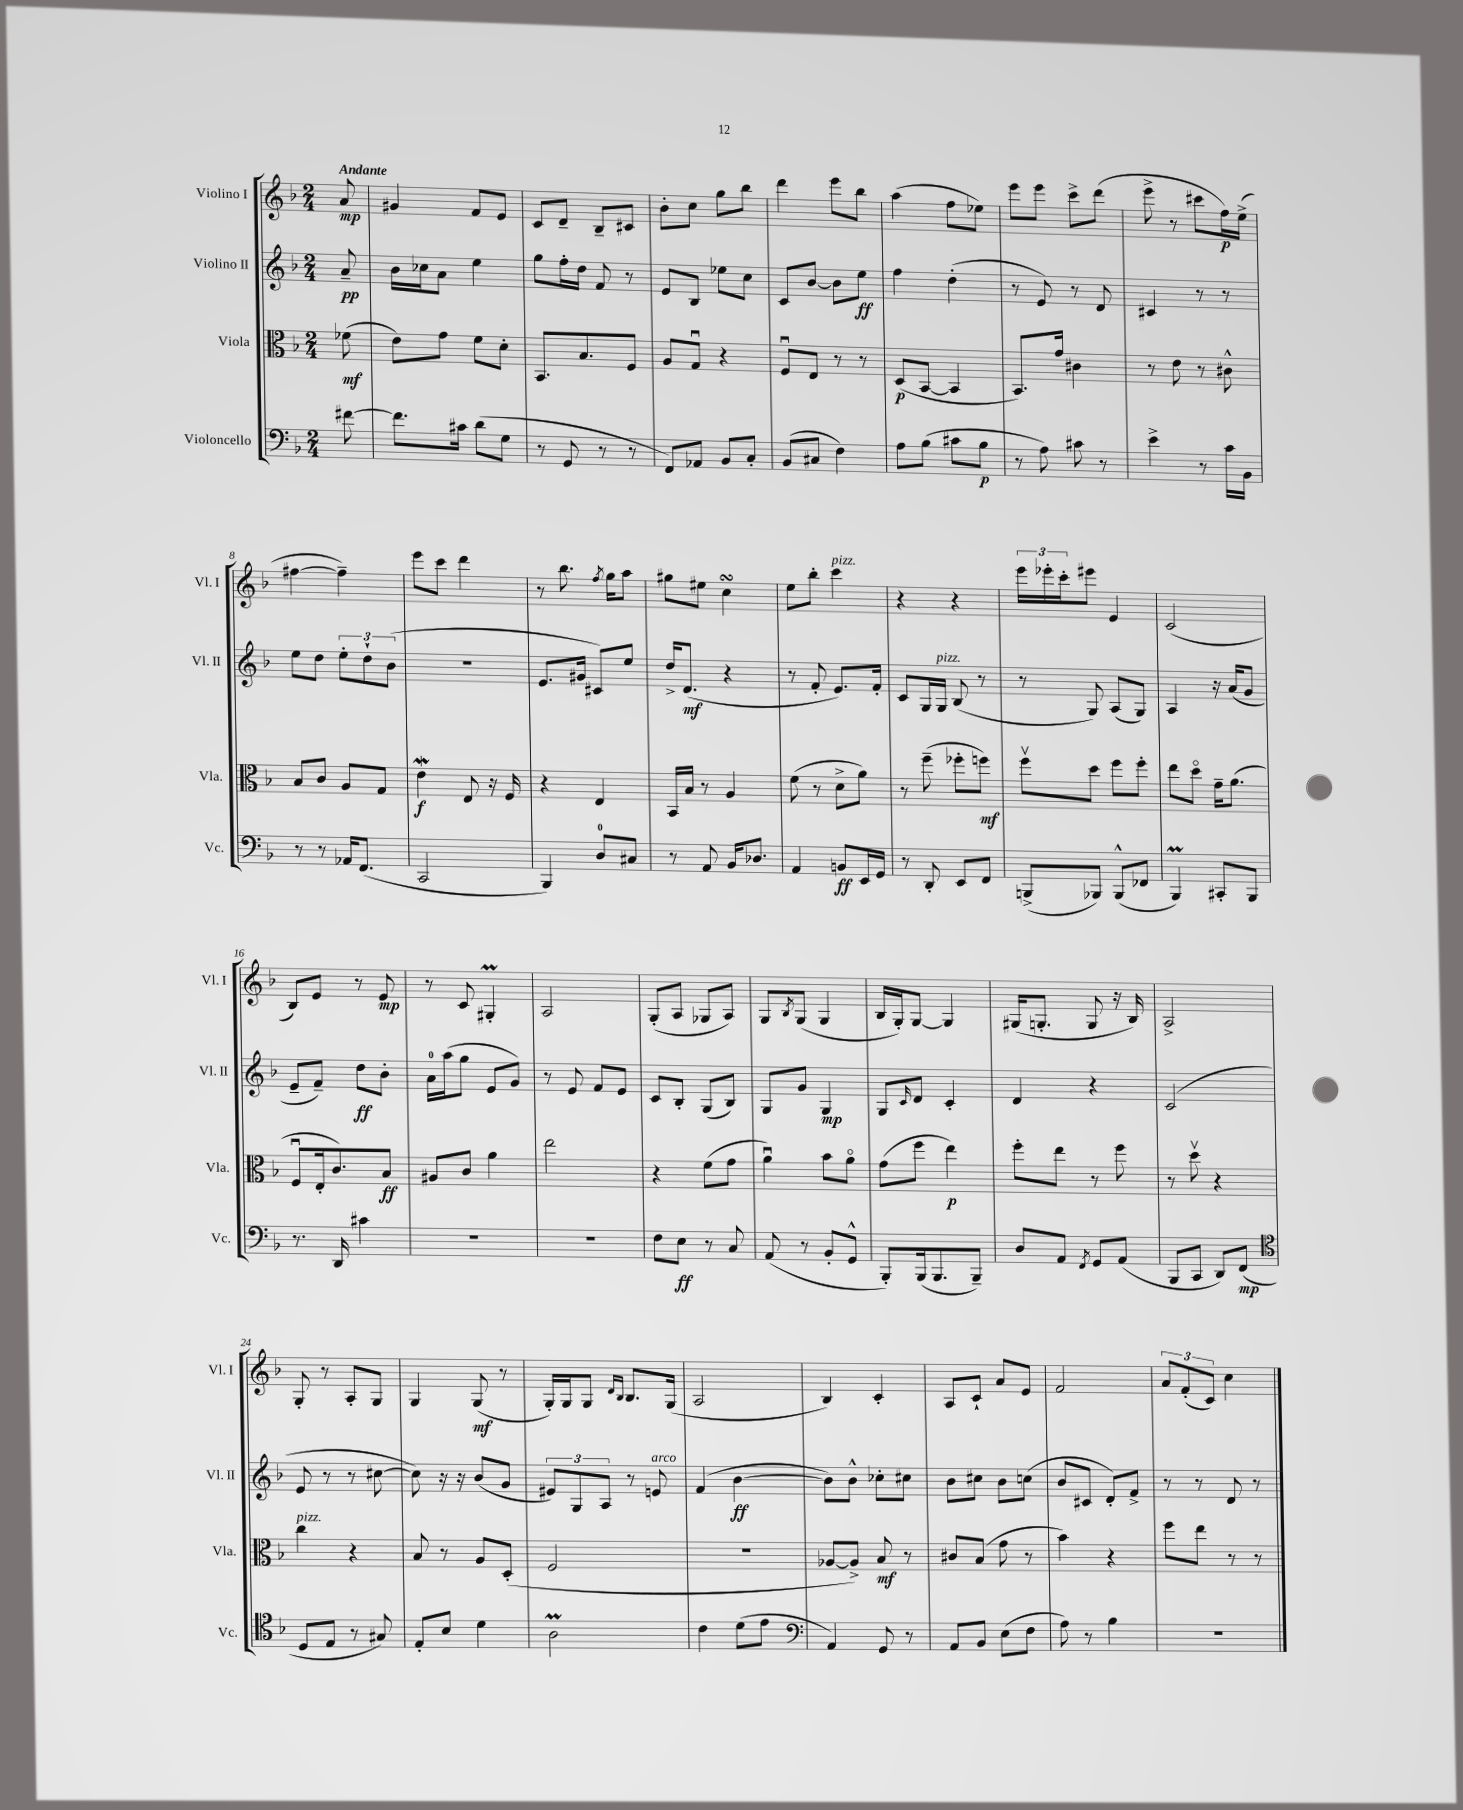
<<
\new StaffGroup <<
\new Staff = "s0" \with { instrumentName = "Violino I" shortInstrumentName = "Vl. I" } {
    \clef treble \key f \major \numericTimeSignature \time 2/4 \partial 8 \tempo "Andante"
    a'8\mp |
    gis'4 f'8 e'8 |
    c'8 d'8-- bes8-- cis'8 |
    bes'8-. c''8 g''8 bes''8 |
    d'''4 e'''8 bes''8 |
    a''4( f''8 ees''8) |
    e'''8 e'''8 c'''8-> d'''8( |
    e'''8-> r8 cis'''8 f''16\p) e''16->( |
    fis''4~ fis''4--) |
    e'''8 c'''8 d'''4 |
    r8 bes''8. \acciaccatura { f''8 } g''16 a''8 |
    gis''8 eis''8 c''4\turn |
    e''8 bes''8-. c'''4^\markup { \italic "pizz." } |
    r4 r4 |
    \tuplet 3/2 { e'''16 ees'''16-. c'''16-. } eis'''8 e'4 |
    c'2( |
    bes8) e'8 r8 e'8\mp |
    r8 c'8 gis4-.\prall |
    a2 |
    g8-.( a8 ges8 a8) |
    g8 \acciaccatura { bes8 } g8( g4 |
    bes16 g16-.) g8~ g4 |
    gis16( g8.-. g8 r16 bes16) |
    a2-> |
    g8-. r8 a8-. g8 |
    g4 g8\mf( r8 |
    g16-.) g16 g8 \grace { d'16 bes16 } bes8. g16( |
    a2 |
    bes4) c'4-. |
    a8 c'8-! a'8 e'8 |
    f'2 |
    \tuplet 3/2 { a'8 f'8-.( c'8) } c''4 \bar "|." |
}
\new Staff = "s1" \with { instrumentName = "Violino II" shortInstrumentName = "Vl. II" } {
    \clef treble \key f \major \numericTimeSignature \time 2/4 \partial 8
    a'8--\pp |
    bes'16 ces''16 a'8 e''4 |
    g''8 f''16-. d''16 f'8 r8 |
    e'8 bes8 ees''8 c''8 |
    c'8 bes'8~ bes'8 e''8\ff |
    f''4 d''4-.( |
    r8 e'8) r8 d'8 |
    cis'4 r8 r8 |
    e''8 d''8 \tuplet 3/2 { e''8-. d''8-! bes'8( } |
    R2 |
    e'8. gis'16 cis'8) e''8 |
    d''16-> d'8.\mf( r4 |
    r8 f'8-. e'8.) f'16-. |
    c'8 g16 g16^\markup { \italic "pizz." } bes8( r8 |
    r8 g8) a8( g8) |
    a4 r16 a'16( g'8 |
    e'8-- f'8--) d''8\ff bes'8-. |
    a'16-0 a''16( g''8 e'8 g'8) |
    r8 e'8 f'8 e'8 |
    c'8 bes8-. g8( bes8) |
    g8 g'8 g4\mp |
    g8 \grace { c'16 } d'8 c'4-. |
    d'4 r4 |
    c'2( |
    e'8 r8 r8 cis''8~ |
    cis''8) r16 r16 bes'8( g'8 |
    \tuplet 3/2 { eis'8) g8 a8 } r8 e'8^\markup { \italic "arco" } |
    f'4( bes'4~\ff |
    bes'8) bes'8-^ ces''8-. cis''8 |
    bes'8 cis''8 bes'8 c''8( |
    bes'8 cis'8 d'8-.) f'8-> |
    r8 r8 d'8 r8 \bar "|." |
}
\new Staff = "s2" \with { instrumentName = "Viola" shortInstrumentName = "Vla." } {
    \clef alto \key f \major \numericTimeSignature \time 2/4 \partial 8
    fes'8\mf( |
    e'8) g'8 f'8 d'8-. |
    bes,8. bes8. f8 |
    a8 g8\downbow r4 |
    f8\downbow e8 r8 r8 |
    d8\p( bes,8~ bes,4 |
    bes,8.) g'16 cis'4 |
    r8 e'8 r8 cis'8-^ |
    bes8 c'8 a8 g8 |
    e'4\mordent\f e8 r16 f16 |
    r4 e4 |
    bes,16 bes16 r8 a4 |
    f'8( r8 d'8-> a'8) |
    r8 f''8--( fes''8-. f''8\mf) |
    f''8\upbow d''8 f''8 f''8-. |
    e''8 d''8\flageolet g'16-- a'8.( |
    f8\downbow e16-. c'8.) bes8\ff |
    ais8 c'8 a'4 |
    e''2 |
    r4 f'8( g'8 |
    a'4\downbow) bes'8 a'8\flageolet |
    g'8( f''8 e''4\p) |
    f''8-. e''8 r8 f''8 |
    r8 d''8\upbow r4 |
    c''4^\markup { \italic "pizz." } r4 |
    bes8 r8 a8 d8-.( |
    f2 |
    r2 |
    aes8~ aes8->) bes8\mf r8 |
    cis'8 bes8( g'8 r8 |
    bes'4) r4 |
    f''8 e''8 r8 r8 \bar "|." |
}
\new Staff = "s3" \with { instrumentName = "Violoncello" shortInstrumentName = "Vc." } {
    \clef bass \key f \major \numericTimeSignature \time 2/4 \partial 8
    fis'8~ |
    fis'8. cis'16 d'8( g8 |
    r8 g,8 r8 r8 |
    f,8) aes,8 bes,8 c8-. |
    bes,8( cis8 f4) |
    a8 bes8( cis'8 bes8\p |
    r8 a8) cis'8 r8 |
    e'4-> r8 c'16 bes,16 |
    r8 r8 aes,16 f,8.( |
    c,2 |
    bes,,4) d8-0 cis8 |
    r8 a,8 bes,16 des8. |
    a,4 b,8\ff e,16 g,16 |
    r8 d,8-. e,8 f,8 |
    b,,8->( bes,,8) bes,,8-^( fes,8 |
    bes,,4\prall) cis,8-. bes,,8 |
    r8. d,16 cis'4 |
    R2 |
    R2 |
    f8 e8\ff r8 c8 |
    a,8( r8 bes,8-. g,8-^ |
    bes,,8-.) bes,,16( bes,,8. bes,,8--) |
    d8 a,8 \acciaccatura { f,8 } g,8 a,8( |
    bes,,8 c,8 d,8) f,8\mp( |
    \clef tenor d8 e8 r8 gis8) |
    e8-. bes8 d'4 |
    a2\prall |
    c'4 d'8( e'8 |
    \clef bass a,4) g,8 r8 |
    a,8 bes,8 e8( f8 |
    a8) r8 bes4 |
    R2 \bar "|." |
}
>>
>>
